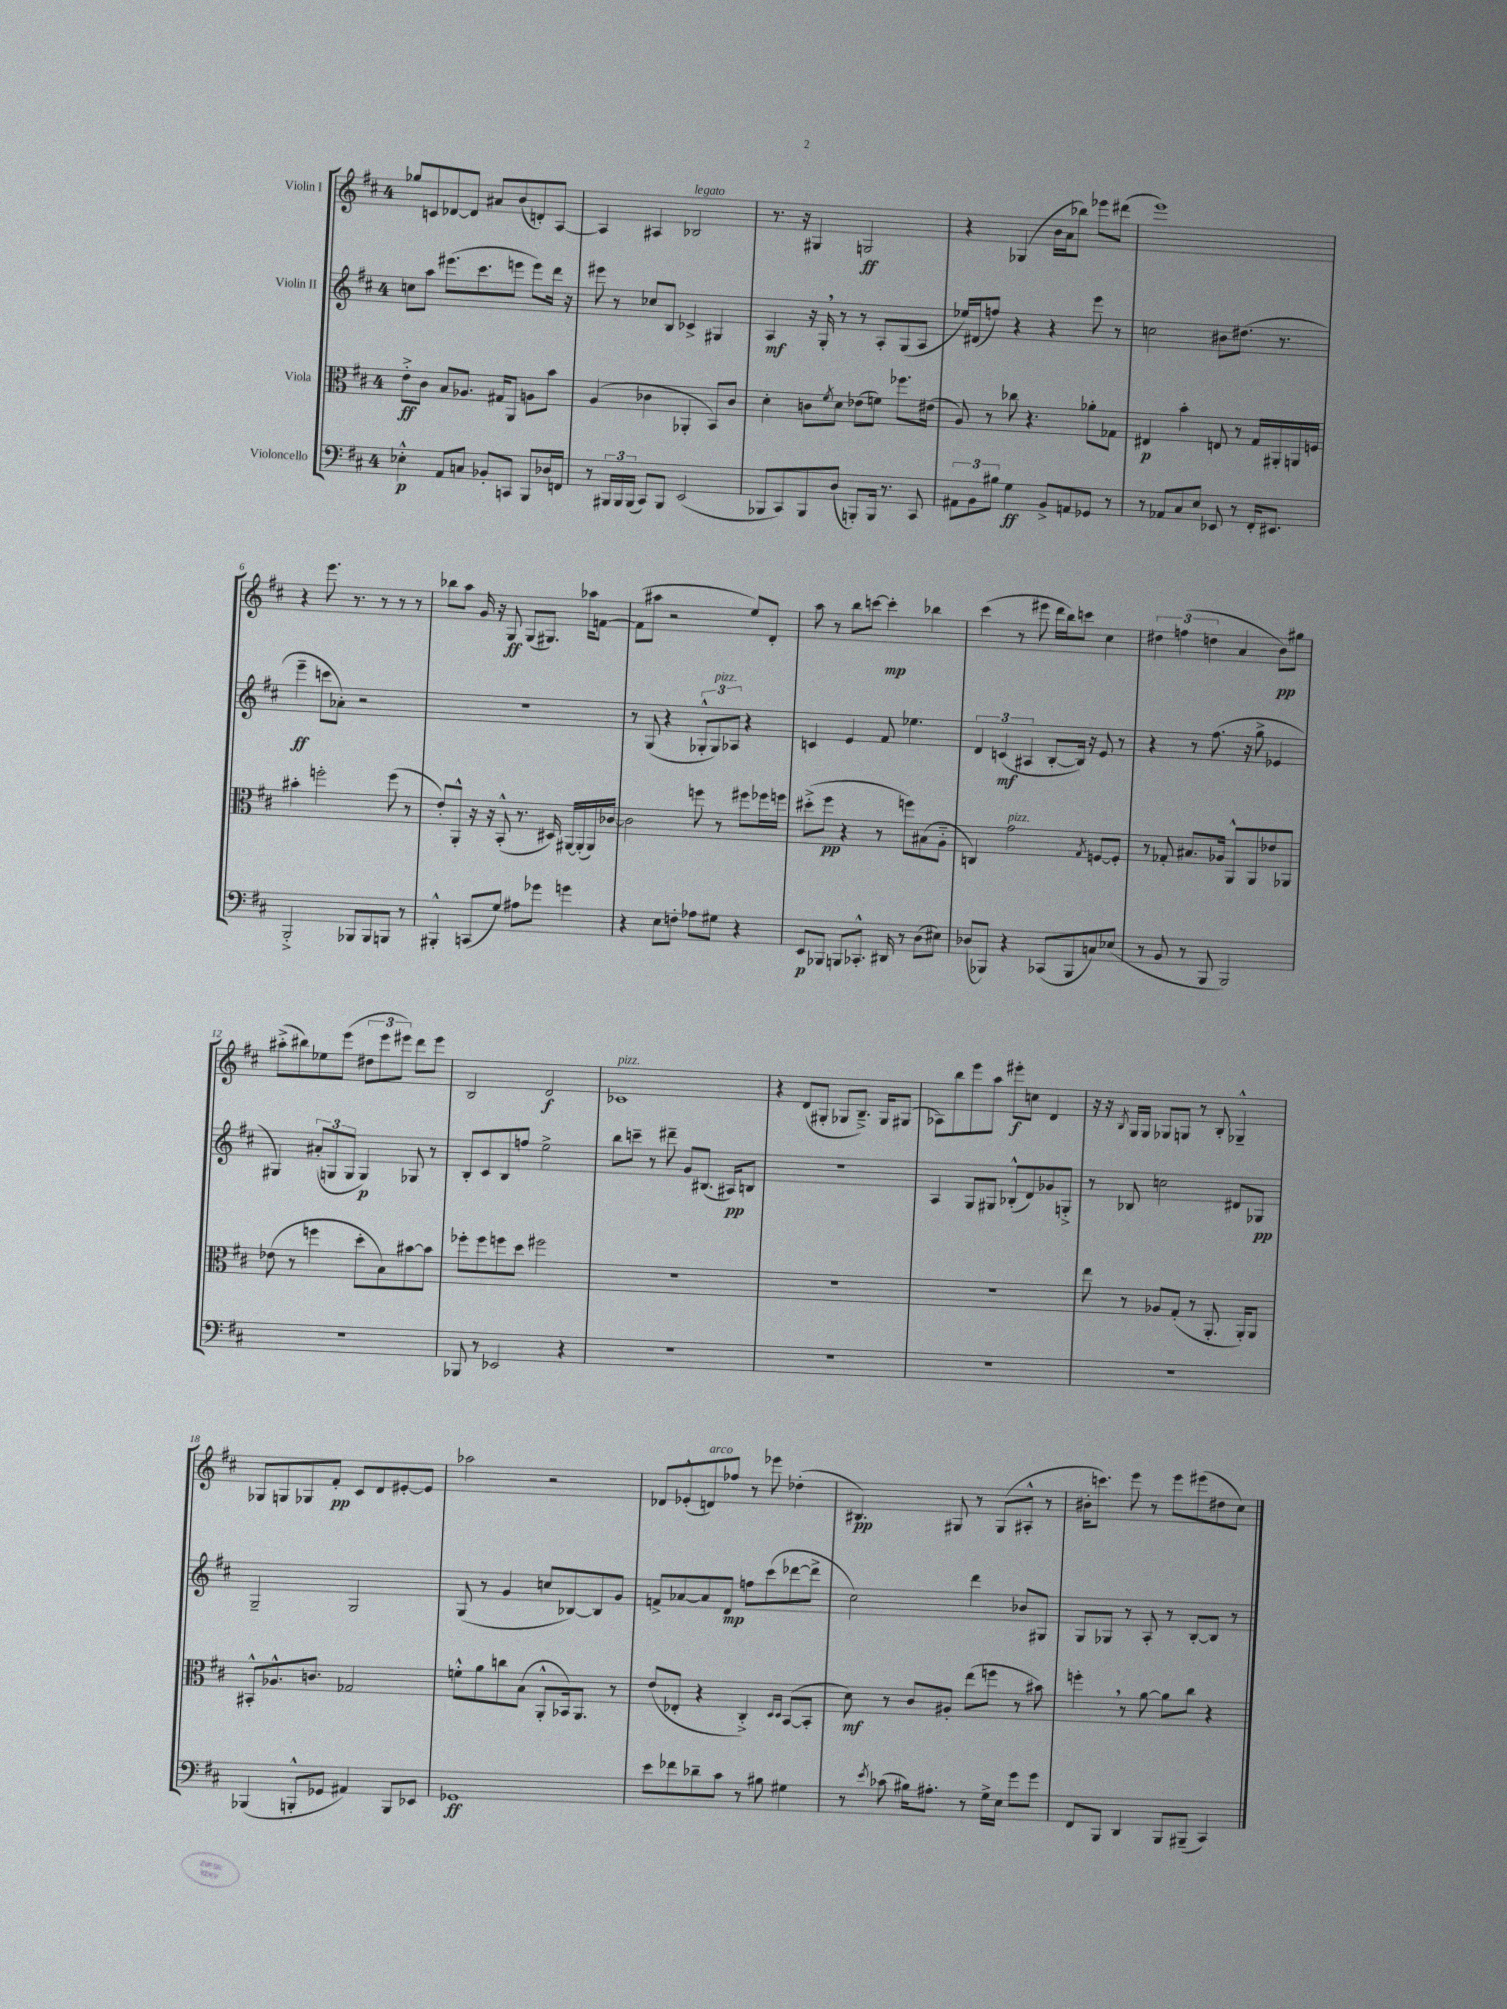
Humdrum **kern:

**kern	**kern	**kern	**kern
*staff4	*staff3	*staff2	*staff1
*clefF4	*clefC3	*clefG2	*clefG2
*k[f#c#]	*k[f#c#]	*k[f#c#]	*k[f#c#]
*M4/4	*M4/4	*M4/4	*M4/4
4E-'^^	8e'^	8cc	8gg-
.	8c#	8aa	8c
8AA	8B	(8.eee#	[8d-
8C	8.A-	.	8d-]
.	.	8.ccc#	.
8BB-'	.	.	8a#
.	16G#	.	.
8CC	8AA	8eee	(8b
8BBB	8A	8eee)	8d')
16D-	8b	16ddd	[8A
16FF	.	16r	.
=	=	=	=
8r	(4A	8eee#	4A]
24BBB#	.	8r	.
24BBB#	.	.	.
(24BBB#	.	.	.
8CC#)	4c-	8cc-	4A#
8BBB#	.	8B	.
(2EE	4AA-'	4c-^	2B-
.	8BB)	4G#	.
.	8c-	.	.
=	=	=	=
8BBB-	4d'	4A	8.r
8CC#)	.	.	.
.	.	.	16r
8BBB-	8c	16r	4G#
.	.	16G'	.
.	8qf#	.	.
(8D	8d	8r	.
8BBB')	(8e-	8r	2G
16BBB	8f)	8A'	.
8.r	.	.	.
.	8.ff-	(8G	.
8CC#	.	8A	.
.	(16e#	.	.
=	=	=	=
12AA#	8A)	16ee-)	4r
.	.	(16d#	.
12BB	.	.	.
.	8r	8ff)	.
12B#	.	.	.
4G	8cc-	4r	(4G-
.	4.r	.	.
8BB^	.	4r	16b
.	.	.	16a
8AA	.	.	8bb-)
8GG-	8a-'	8eee	8eee-
8r	8G-	8r	(8ddd#
=	=	=	=
8r	4E#	2cc	1eee)
8AA-	.	.	.
8C#	4b'	.	.
8E	.	.	.
8EE-	8E	8b#	.
8r	8r	(8.dd#	.
16FF#'	16G	.	.
8.EE#	16AA#'	8.r	.
.	16AA	.	.
.	16F	.	.
=	=	=	=
2BBB'^	4b#'	4eee~	4r
.	2ff'	8ccc	8.eee
.	.	8a-')	.
.	.	.	8.r
8BBB-	.	2r	.
8BBB-	.	.	8r
8BBB	(8ff	.	8r
8r	8r	.	8r
=	=	=	=
4BBB#'^^	8e')	1r	8bb-
.	8AA'^^	.	8aa
(8CC	16r	.	16g
.	16r	.	16r
8G)	(8BB'^^	.	8G
8A#	8.r	.	(8G
8g-	.	.	8.G#)
.	16D#)	.	.
4g	[16AA#	.	.
.	(16AA#']	.	16aa-
.	16AA#)	.	[8f
.	[16c-	.	.
=	=	=	=
4r	2c-]	8r	(8f]
.	.	(8G	8aa#
8E	.	4r	2r
8F'	.	.	.
8A-	8ff	12G-'^^	.
.	.	12G-)	.
8G#	8r	.	.
.	.	12A-	.
4r	8ff#	4r	8ee)
.	16ff-	.	8d'
.	16ff	.	.
=	=	=	=
8EE	(8dd#'^	4c	8aa
8BBB-	8ff#	.	8r
8BBB	4r	4e	8bb
8.CC-'^^	.	.	[8ccc
.	8r	8f#	4ccc']
16DD#	.	.	.
8r	8ff)	4.ee-	.
(8D	(8B#	.	4bb-
8E#)	8A'~	.	.
=	=	=	=
(8D-	4C)	6d	(4ccc#
8BBB-)	.	.	.
.	.	(6c	.
4r	2g	.	8r
.	.	6A#	.
.	.	.	8eee#
(8CC-	.	[8B'	16ddd
.	.	.	16bb)
8BBB-	.	16B])	8ccc
.	.	16r	.
.	8qG	.	.
8C)	[8F	8e	4cc#
(8E-	8F']	8r	.
=	=	=	=
8r	8r	4r	6dd#
8BB	8G-'	.	.
.	.	.	(6ff
8r	8.B#	8r	.
.	.	.	6dd
8BBB	.	(8.ff#	.
.	16A-	.	.
2BBB)	8AA^^	.	4a
.	.	16r	.
.	8AA	8gg^	.
.	8e-	4e-	8b)
.	8AA-	.	8gg#
=	=	=	=
1r	(8e-	4G#)	(8aa#'^
.	8r	.	8bb#)
.	4ff	(12a#'	8ee-
.	.	12G	.
.	.	.	(8eee
.	.	12G	.
.	8dd'	4G)	12dd#
.	.	.	12eee
.	8B)	.	.
.	.	.	12eee#)
.	[8b#	8G-	8ddd
.	8b#]	8r	8eee#
=	=	=	=
8BBB-	8ff-'	8B'	2B
8r	8ff-	8c#	.
2EE-	8ff	8B	.
.	8dd	8ff	.
.	2ff#	2ee^	2d
4r	.	.	.
=	=	=	=
1r	1r	8bb	1c-
.	.	8ccc~	.
.	.	8r	.
.	.	8ddd#~	.
.	.	8g	.
.	.	(8.B#	.
.	.	16A#)	.
.	.	8B	.
=	=	=	=
1r	1r	1r	4r
.	.	.	(8d
.	.	.	8G#'
.	.	.	8G-
.	.	.	8.B~^)
.	.	.	16G-
.	.	.	(8G#
=	=	=	=
1r	1r	4A	8A-)
.	.	.	8bb
.	.	8G	8eee
.	.	8G#	8aa
.	.	(8B-'^^	8eee#'
.	.	8d)	8cc
.	.	8g-	4d
.	.	8G'^	.
=	=	=	=
1r	8ee	8r	16r
.	.	.	16r
.	.	.	8qB
.	8r	8B-	16G
.	.	.	16G
.	8A-	2cc	8G-
.	(8G'	.	8G
.	8r	.	8r
.	8.AA'	.	8B'
.	.	8d#	4G-~^^
.	16AA')	.	.
.	8AA	8G-	.
=	=	=	=
(4BBB-	8BB#'^^	2G~	8G-
.	8.A-^^	.	8G
8BBB'^^	.	.	8G-
.	8.c	.	.
8GG-	.	.	8f#'
4AA#)	2G-	2G	8c#
.	.	.	8d
8BBB	.	.	[8e#'
8EE-	.	.	8e#]
=	=	=	=
1GG-	8f'^^	(8G	2aa-
.	8a	8r	.
.	8cc	4g	.
.	(8B	.	.
.	8AA'^^	8cc	2r
.	16BB-)	[8B-)	.
.	8.AA	.	.
.	.	8B-]	.
.	8r	8g	.
=	=	=	=
8e	(8e	8f^	8d-
8f-	8E-'	[8a-	(8e-'^^
8d-~	4r	8a-]	8d)
8c#	.	8d	8ff-
8r	4C#'^)	8ff	8r
8B#	.	(8ccc#	8eee-
.	16qqD	.	.
.	16qqD	.	.
4G#	([8BB	[8ddd-	(4dd-'
.	8BB']	8ddd-^]	.
=	=	=	=
8r	8d)	2cc#)	4.B#)
8qe	.	.	.
(8c-	8r	.	.
16B#)	8c#	.	.
8.A#'	.	.	.
.	8A#'	.	8G#
8r	(8ee	4ddd	8r
16G^	8ff	.	(8G#
16E	.	.	.
8g	8r	8b-	8A#'^^
8g	8b#)	8G#	8r
=	=	=	=
8FF#	4ff'	8G	16b#'
.	.	.	8.ccc)
8BBB	.	8G-	.
4DD	8r	8r	8eee
.	[8a	8A'	8r
8BBB	8a]	8r	8eee
(8BBB#~	8cc#	[8B'	(8eee#
4CC#)	4r	8B]	8dd#
.	.	8r	8cc#)
==	==	==	==
*-	*-	*-	*-
